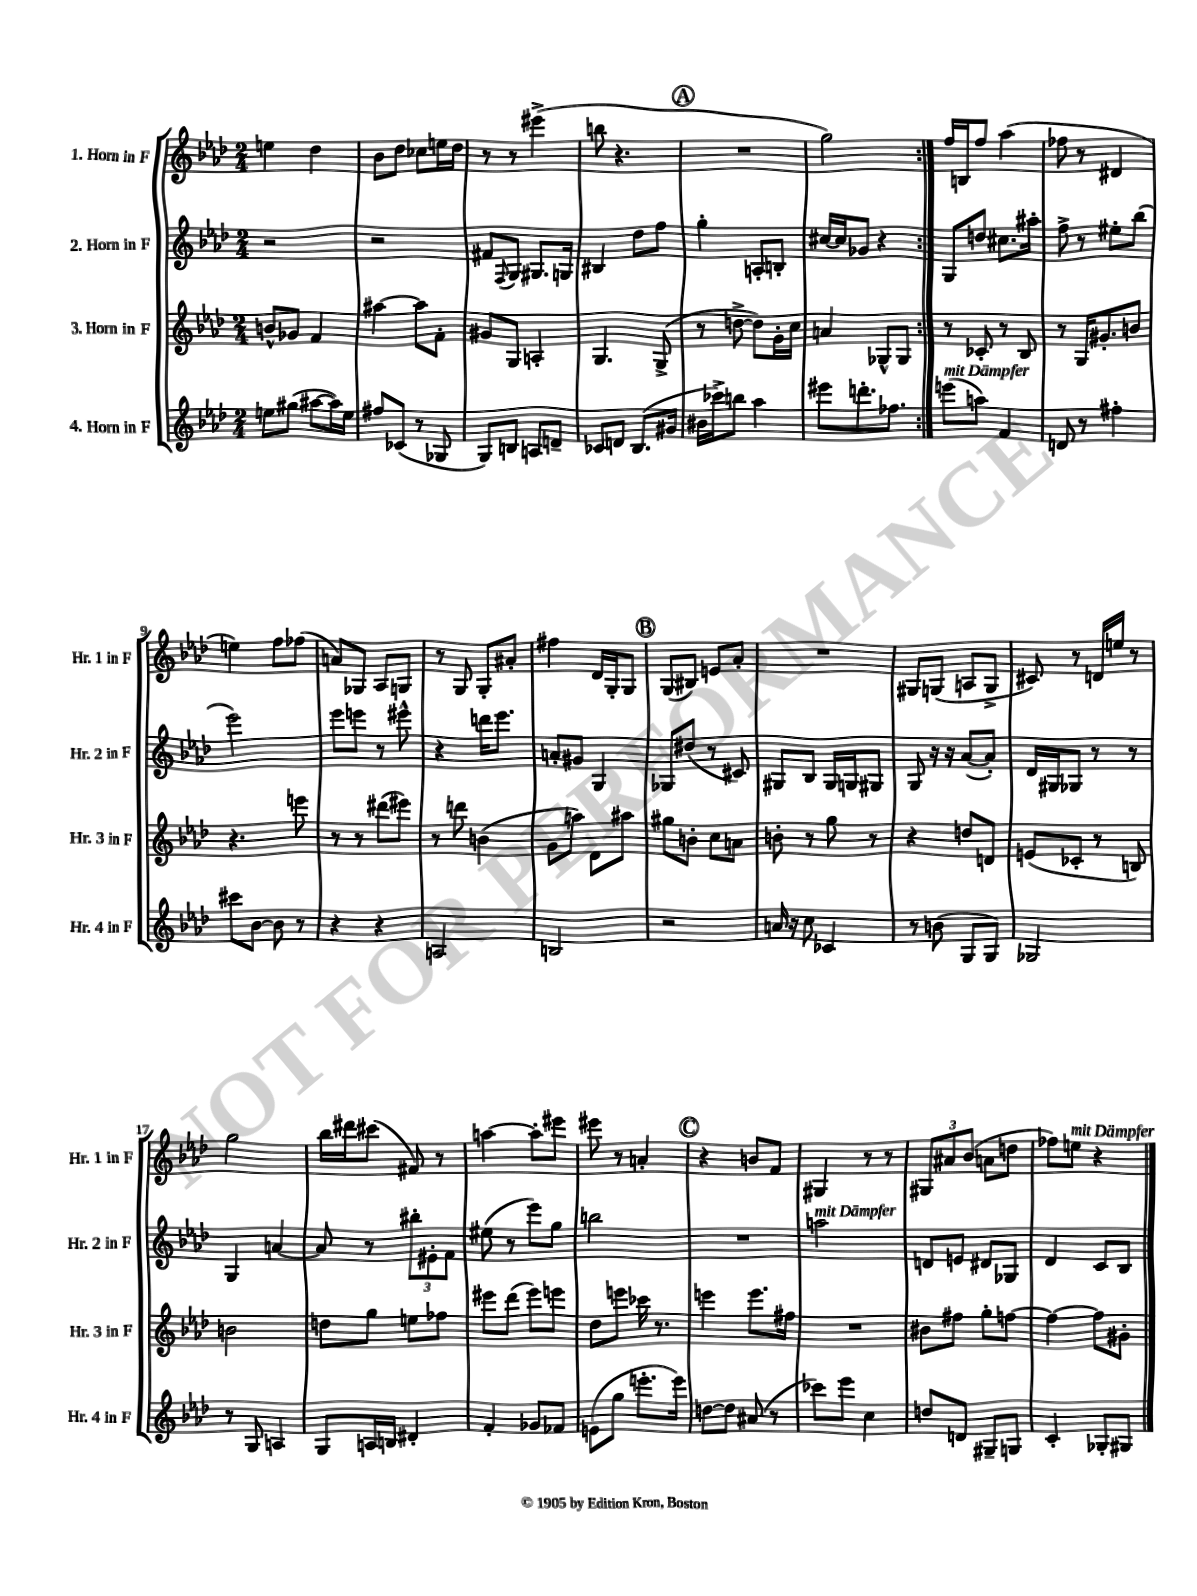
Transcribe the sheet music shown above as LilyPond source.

<<
\new StaffGroup <<
\new Staff = "s0" \with { instrumentName = "1. Horn in F" shortInstrumentName = "Hr. 1 in F" } {
    \clef treble \key aes \major \numericTimeSignature \time 2/4
    \repeat volta 2 { e''4 des''4 |
    bes'8 des''8 ces''8 e''16 des''16 |
    r8 r8 eis'''4->( |
    b''8 r4. |
    \mark \markup { \circle "A" } R2 |
    g''2) | }
    f''16 b16 f''8 aes''4( |
    fes''8 r8 dis'4 |
    e''4) f''8 fes''8( |
    a'8) ges8 aes8 g8 |
    r8 g8 g8-. ais'8-. |
    fis''4 des'16 g16-. g8 |
    \mark \markup { \circle "B" } g8( bis8) e'8 aes'8-. |
    R2 |
    gis8 g8( a8 g8-> |
    cis'8) r8 d'16 e''16 r8 |
    g''2 |
    bes''16 dis'''16 cis'''8( fis'8) r8 |
    a''4~ a''8-. eis'''8 |
    eis'''8 r8 a'4-. |
    \mark \markup { \circle "C" } r4 b'8 f'8 |
    gis4 r8 r8 |
    \tuplet 3/2 { gis8 ais'8 bes'8( } a'8 d''8 |
    fes''8) e''8^\markup { \italic "mit Dämpfer" } r4 \bar "|." |
}
\new Staff = "s1" \with { instrumentName = "2. Horn in F" shortInstrumentName = "Hr. 2 in F" } {
    \clef treble \key aes \major \numericTimeSignature \time 2/4
    \repeat volta 2 { r2 |
    r2 |
    fis'8 \appoggiatura { f8 } g8 gis8. g16 |
    bis4 des''8 f''8 |
    \mark \markup { \circle "A" } g''4-. a8-. b8-. |
    cis''16~ cis''16 ges'8 r4 | }
    g8 d''8 cis''8. ais''16-. |
    f''8-> r8 eis''8-. bes''8( |
    ees'''2) |
    ees'''8 e'''8 r8 eis'''8-^ |
    r4 d'''16 ees'''8. |
    a'8-. gis'8 g4 |
    \mark \markup { \circle "B" } ges8 dis''8( r8 cis'8) |
    gis8 bes8 gis16 g16 gis8 |
    g8 r16 r16 aes'8~( aes'8-.) |
    des'16 gis16 ges8 r8 r8 |
    g4 a'4~ |
    a'8 r8 \tuplet 3/2 { bis''8-. eis'8-. f'8 } |
    eis''8( r8 ees'''8) g''8 |
    b''2 |
    \mark \markup { \circle "C" } R2 |
    a''2^\markup { \italic "mit Dämpfer" } |
    d'8 e'8 dis'8 ges8 |
    des'4 c'8 bes8 \bar "|." |
}
\new Staff = "s2" \with { instrumentName = "3. Horn in F" shortInstrumentName = "Hr. 3 in F" } {
    \clef treble \key aes \major \numericTimeSignature \time 2/4
    \repeat volta 2 { b'8-^ ges'8 f'4 |
    ais''4~ ais''8 f'8-. |
    gis'8 g8 a4-. |
    g4. g8->( |
    \mark \markup { \circle "A" } r8 d''8~-> d''8) g'16-. c''16 |
    a'4 ges8-^ ges8 | }
    r8 ces'8-. r8 bes8 |
    r8 g16 gis'8.-. b'8 |
    r4. e'''8 |
    r8 r8 dis'''8( eis'''8) |
    r8 d'''8 b'4( |
    g'8 a''8) des'8 ais''8 |
    \mark \markup { \circle "B" } gis''8 b'8-. c''8 a'8 |
    b'8-. r8 g''8 r8 |
    r4 d''8 d'8 |
    e'8( ces'8-. r8 b8) |
    b'2 |
    d''8 g''8 e''8 fes''8 |
    eis'''8 des'''8( eis'''8) e'''8 |
    des''8 e'''8 ces'''16 r8. |
    \mark \markup { \circle "C" } e'''4 e'''8. fis''16 |
    R2 |
    bis'8 fis''8 g''8-. f''8~ |
    f''4~ f''8 gis'8-. \bar "|." |
}
\new Staff = "s3" \with { instrumentName = "4. Horn in F" shortInstrumentName = "Hr. 4 in F" } {
    \clef treble \key aes \major \numericTimeSignature \time 2/4
    \repeat volta 2 { e''8 gis''8( ais''8~ ais''16) e''16 |
    fis''8 ces'8( r8 ges8 |
    g8) b8 a8 d'8-- |
    ces'8 d'8 bes8.( gis'16 |
    \mark \markup { \circle "A" } bis'16 ces'''16->) b''8 aes''4 |
    eis'''8 d'''8.-. fes''8. | }
    e'''8^\markup { \italic "mit Dämpfer" }( a''8) f'4 |
    d'8 r8 fis''4-. |
    cis'''8 bes'8~ bes'8 r8 |
    r4 r4 |
    a2 |
    b2 |
    \mark \markup { \circle "B" } r2 |
    a'16 r16 c''8 ces'4 |
    r8 b'8( g8 g8) |
    ges2 |
    r8 g8 a4 |
    g8 a16 b16 dis'4-. |
    f'4-. ges'8 fes'8 |
    e'8( g''8 e'''8.-. e'''16) |
    \mark \markup { \circle "C" } d''8~ d''8 ais'8( r8 |
    ces'''8) ees'''8 c''4 |
    d''8 d'8 gis8-- g8 |
    c'4-. ges8-. gis8 \bar "|." |
}
>>
>>
